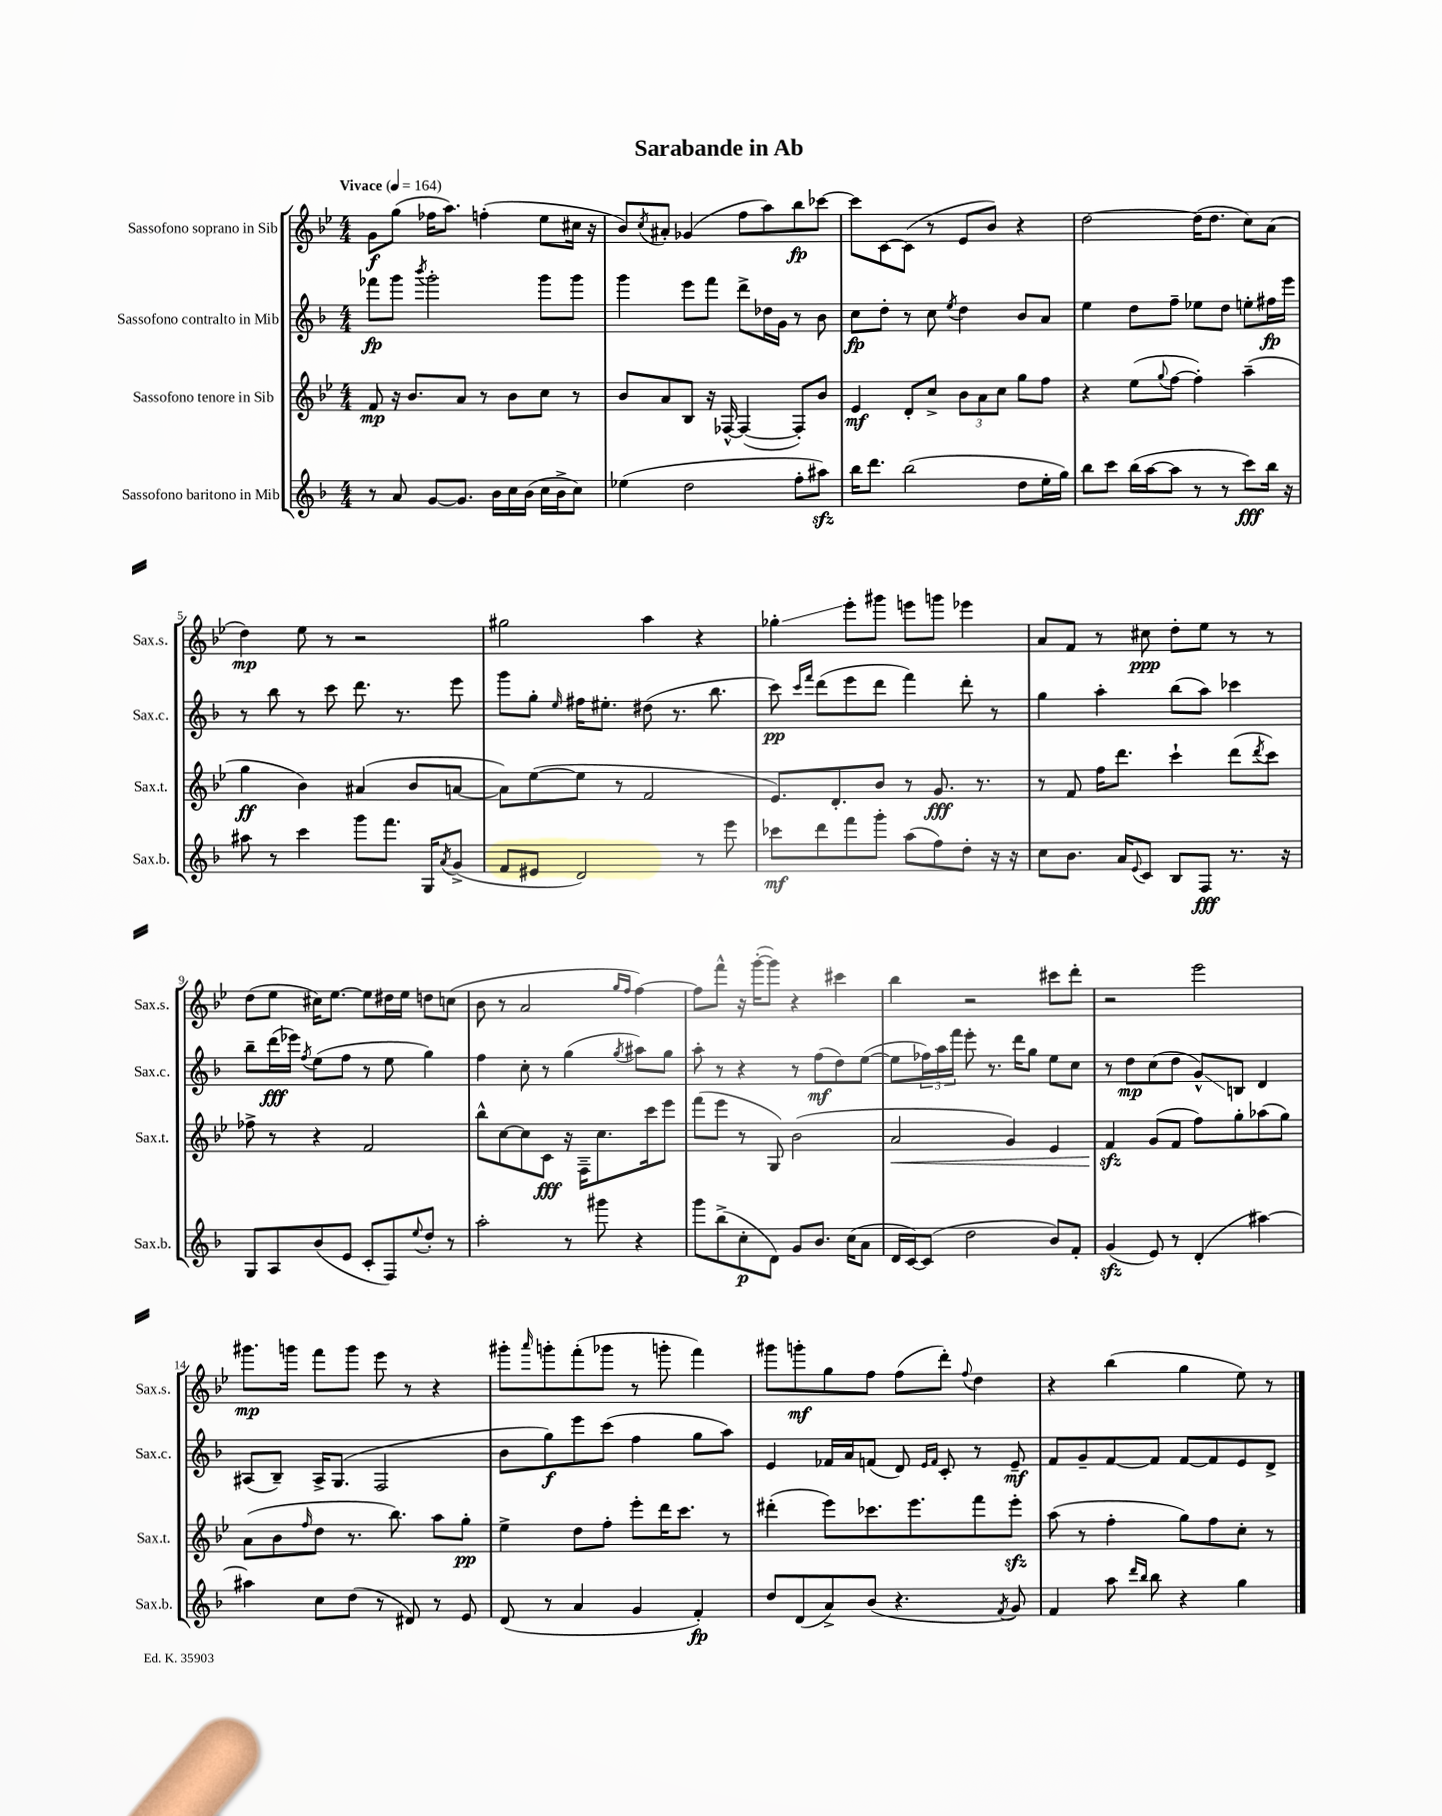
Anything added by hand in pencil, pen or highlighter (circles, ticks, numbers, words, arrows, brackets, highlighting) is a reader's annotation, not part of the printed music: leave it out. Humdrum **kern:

**kern	**kern	**kern	**kern
*staff4	*staff3	*staff2	*staff1
*clefG2	*clefG2	*clefG2	*clefG2
*k[b-]	*k[b-e-]	*k[b-]	*k[b-e-]
*M4/4	*M4/4	*M4/4	*M4/4
*MM164	*MM164	*MM164	*MM164
8r	8f	8fff-	8g
8a	16r	8ggg	(8gg
.	8.b-	.	.
.	.	8qbbb-	.
[8g	.	2ggg'	16ff-
.	.	.	8.aa)
8.g]	8a	.	.
.	8r	.	(4ff'
16b-	.	.	.
16cc	8b-	.	.
(16b-	.	.	.
16cc	8cc	8ggg	8ee-
16b-^	.	.	.
8cc)	8r	8ggg	16cc#
.	.	.	16r
=	=	=	=
(4ee-	8b-	4ggg	8b-)
.	.	.	8qcc
.	8a	.	8a#'
2dd	8B-	8eee	(4g-
.	16r	8fff	.
.	[16F-^^	.	.
.	(4F-_	8ddd^	8ff
.	.	16dd-	8aa)
.	.	16g	.
8ff'	8F-'])	8r	8bb-
8aa#)	8b-	8b-	[8ccc-
=	=	=	=
16bb-	4e-	8cc	8ccc-]
8.ddd	.	.	.
.	.	8dd'	[8c
(2bb-	8d'	8r	(8c]
.	8cc^	8cc	8r
.	.	8qee	.
.	12b-	4dd	8e-
.	12a	.	.
.	.	.	8b-)
.	12cc	.	.
8dd	8gg	8b-	4r
16ee'	8ff	8a	.
16gg)	.	.	.
=	=	=	=
8bb-	4r	4ee	[2dd
8ccc	.	.	.
(16bb-	(8ee-	8dd	.
[16aa	.	.	.
.	8qqgg	.	.
8aa]	[8ff	8ff~	.
8r	4ff'])	8ee-	(16dd]
.	.	.	8.dd
8r	.	8dd	.
8ccc)	(4aa~	8ee'	8cc)
16bb-	.	16ff#	(8a
16r	.	16eee	.
=	=	=	=
8aa#	4gg	8r	4dd)
8r	.	8bb-	.
4ccc	4b-)	8r	8ee-
.	.	8ccc	8r
8ggg	(4a#	8.ddd	2r
8.fff	.	.	.
.	.	8.r	.
.	8b-	.	.
16G	.	.	.
8qa	.	.	.
(8g^	[8a	8eee	.
=	=	=	=
8f	8a])	8ggg	2gg#
8e#	([8ee-	8gg'	.
.	.	16qqee	.
2d)	8ee-]	16ff#	.
.	.	8.ee#'	.
.	8r	.	.
.	2f	(8dd#	4aa
.	.	8.r	.
8r	.	.	4r
.	.	8.bb-	.
8eee	.	.	.
=	=	=	=
8ccc-	8.e-)	8ccc)	4gg-'
.	.	16qqccc	.
.	.	16qqfff	.
8ddd	.	(8ddd	.
.	8.d'	.	.
8fff	.	8eee	8eee-'
8ggg'	8b-	8ddd	8ggg#
(8aa	8r	4fff)	8eee
8ff)	8.g	.	8ggg
8dd'	.	8ddd'	4eee-
.	8.r	.	.
16r	.	8r	.
16r	.	.	.
=	=	=	=
8cc	8r	4gg	8a
8.b-	8f	.	8f
.	16ff	4aa'	8r
16a	8.ddd	.	.
8qqe	.	.	.
8c	.	.	8cc#
8B-	4ccc`	(8bb-	8dd'
8F	.	8aa)	8ee-
8.r	(8ddd	4ccc-	8r
.	8qddd	.	.
.	8ccc)	.	8r
16r	.	.	.
=	=	=	=
8G	8ff-^	8bb-~	(8dd
8A	8r	(16ddd	8ee-
.	.	16eee-)	.
.	.	8qff	.
(8b-	4r	(8ee	16cc#)
.	.	.	[8.ee-
8e	.	8ff	.
8c'	2f	8r	8ee-]
8F)	.	8ee	16dd#
.	.	.	16ee-
8qqee	.	.	.
8dd'	.	4gg)	8dd
8r	.	.	(8cc
=	=	=	=
2aa'	8bb-^^	4ff	8b-
.	[8cc	.	8r
.	8cc]	8cc'	2a
.	8c	8r	.
8r	16r	(4gg	.
.	16F~	.	.
8ggg#	8.cc	.	.
.	.	.	16qqgg
.	.	8qgg	16qqff
4r	.	8aa#)	[4ff)
.	16ccc	.	.
.	8eee-	8gg	.
=	=	=	=
8ggg	(8fff	8aa'	8ff]
(8bb-^	8eee-	8r	8fff^^
8cc'	8r	4r	16r
.	.	.	([16ggg'
8d)	8G)	.	8ggg])
8g	(2b-	8r	4r
8.b-	.	(8ff	.
.	.	8dd)	4ccc#
(16cc	.	.	.
8a	.	([8ee	.
=	=	=	=
16d	2a	8ee]	4bb-
[16c)	.	.	.
(8c]	.	24ff-)	.
.	.	24aa	.
.	.	24fff	.
2dd	.	8eee'	2r
.	.	8.r	.
.	4g)	.	.
.	.	16ddd	.
.	.	8gg	.
8b-)	4e-	8ee	8ccc#
8f'	.	8cc	8ddd'
=	=	=	=
(4g	4f	8r	2r
.	.	8dd	.
8e)	(8g	(8cc	.
8r	8f	8dd	.
(4d'	8ff)	8g^^)	2eee-
.	8gg'	8B	.
[4aa#)	(8aa-	4d	.
.	8gg)	.	.
=	=	=	=
4aa#]	(8a	(8A#	8.ggg#
.	8b-	8B-~)	.
.	.	.	16ggg
.	16qqff	.	.
8cc	8dd	16A#^	8fff
.	.	(8.G	.
(8dd	8.r	.	8ggg
8r	.	2F	8eee-
.	8.bb-)	.	.
8d#)	.	.	8r
8r	8aa	.	4r
8e	8gg'	.	.
=	=	=	=
(8d	4ee-^	8b-	8ggg#'
.	.	.	16qqaaa
8r	.	8gg)	8ggg'
4a	8dd	8eee	(8fff'
.	8ff'	(8ccc	8ggg-
4g	8eee-'	4ff	8r
.	16ddd	.	8ggg'
.	8.ccc	.	.
4f')	.	8gg	4fff)
.	8r	8aa)	.
=	=	=	=
8dd	(4ddd#'	4e	8ggg#
(8d	.	.	8ggg'
8a^)	8eee-)	16f-	8gg
.	.	16a	.
(8b-	8.ccc-	(8f	8ff
4.r	.	8d)	(8ff
.	8.eee-	.	.
.	.	16qqe	.
.	.	16qqf	.
.	.	8c'	8ddd')
.	.	.	8qqff
.	8fff	8r	4dd
8qf	.	.	.
8g)	8eee-'	8e~	.
=	=	=	=
4f	(8aa	8f	4r
.	8r	8g~	.
8aa	4ff'	[8f	(4bb-
16qqddd	.	.	.
16qqbb-	.	.	.
8bb-	.	8f]	.
4r	8gg)	[8f	4gg
.	8ff	8f]	.
4gg	8cc'	8e	8ee-)
.	8r	8d^	8r
==	==	==	==
*-	*-	*-	*-
